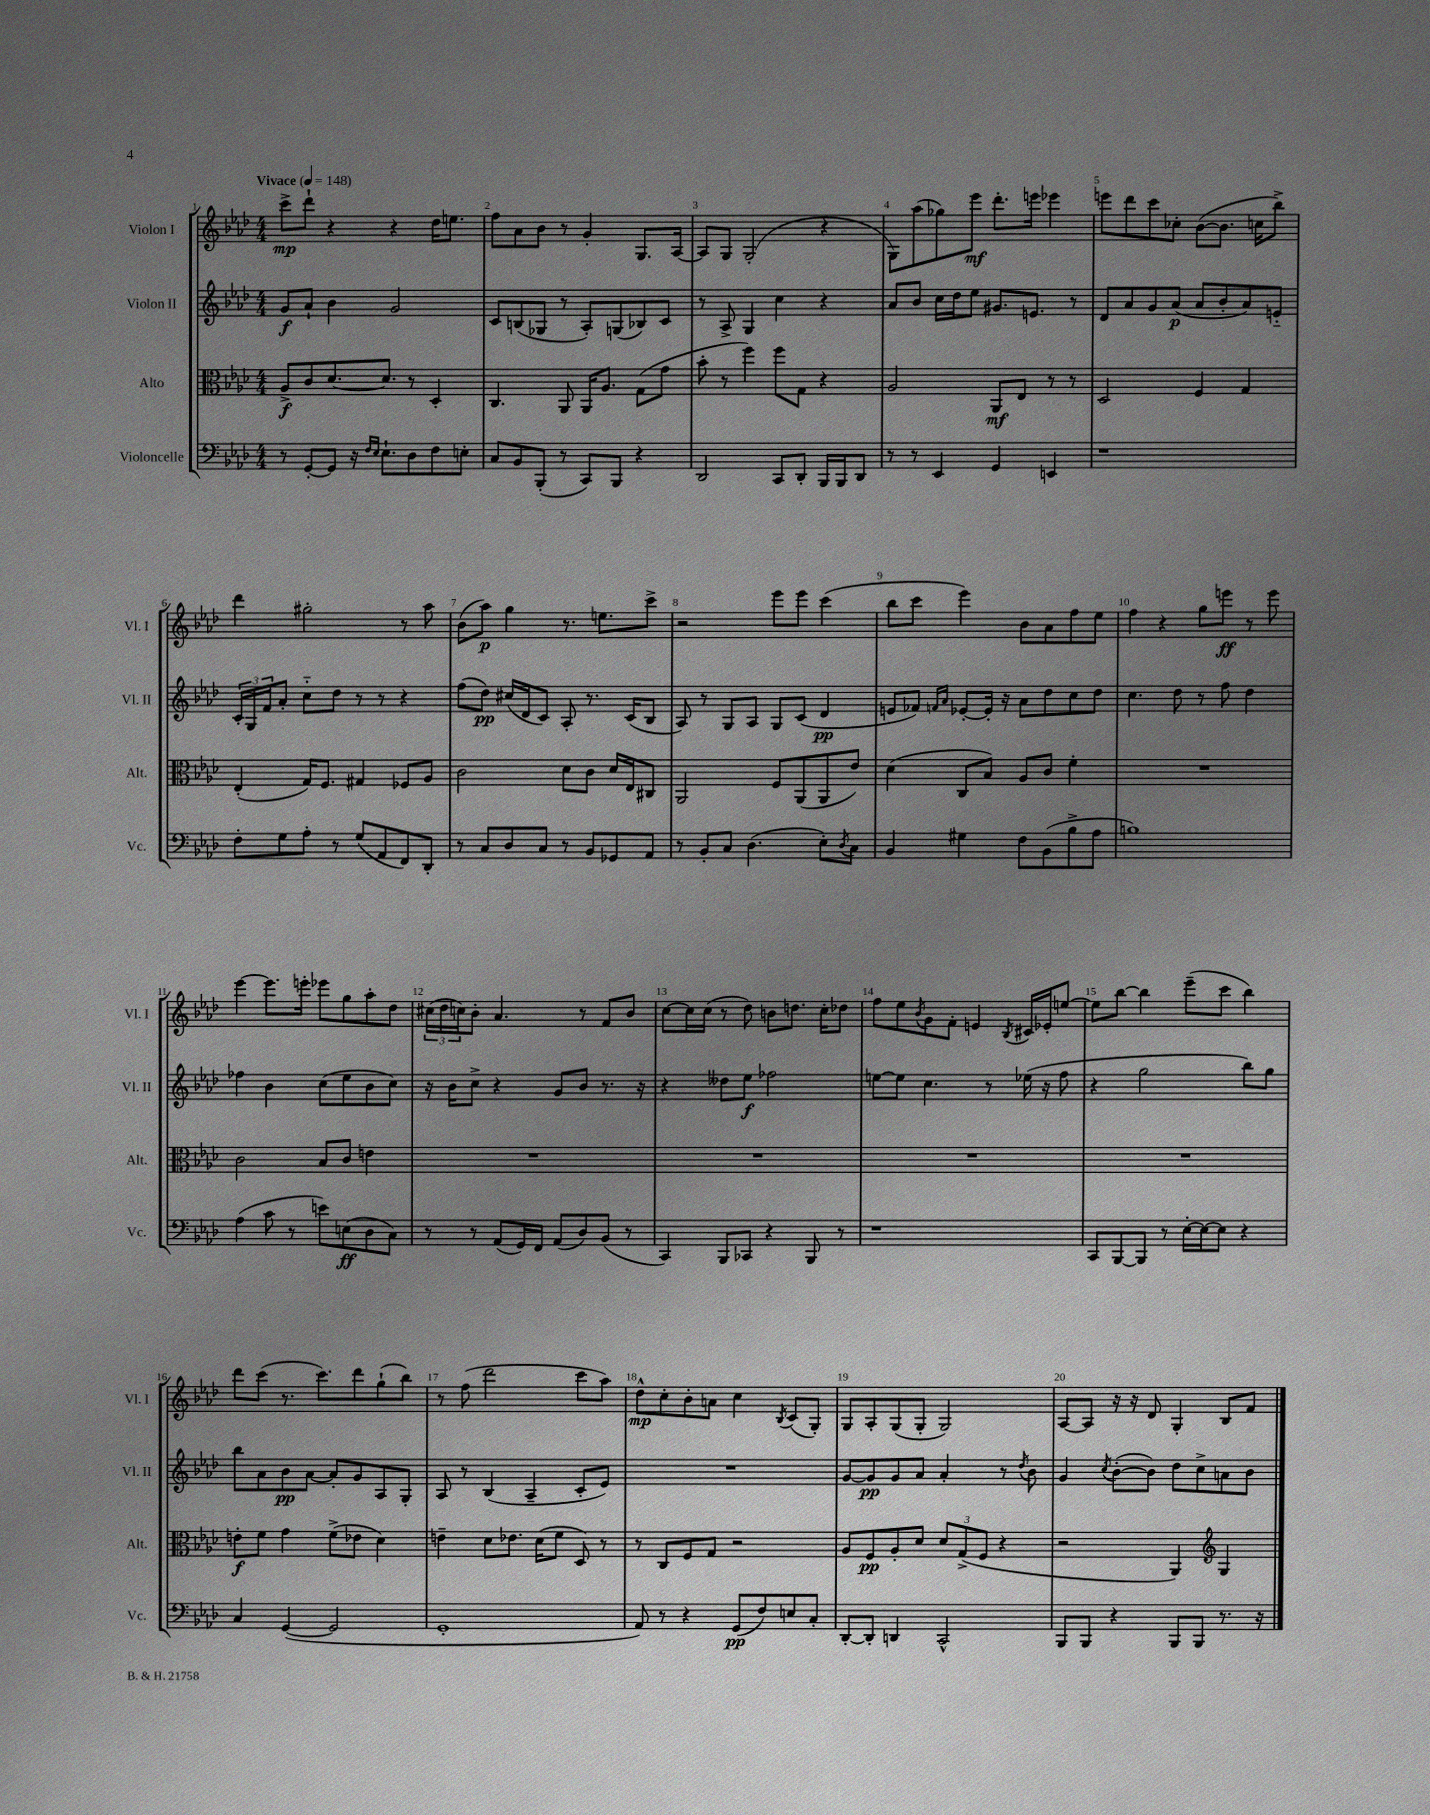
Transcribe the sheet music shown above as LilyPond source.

<<
\new StaffGroup <<
\new Staff = "s0" \with { instrumentName = "Violon I" shortInstrumentName = "Vl. I" } {
    \clef treble \key aes \major \numericTimeSignature \time 4/4 \tempo "Vivace" 4 = 148
    c'''8->\mp des'''8-! r4 r4 des''16 e''8. |
    f''8 aes'8 bes'8 r8 g'4-. g8. aes16~ |
    aes8 g8 g2-.( r4 |
    g8) aes''8( ges''8) ees'''8\mf des'''8.-. e'''16 ees'''4 |
    e'''8 des'''8 c'''8 ces''8-. bes'8~( bes'8. c''16 bes''8->) |
    des'''4 gis''2-. r8 aes''8 |
    bes'8( aes''8\p) g''4 r8. e''8. c'''8-> |
    r2 ees'''8 ees'''8 c'''4( |
    bes''8 c'''8 ees'''4) bes'8 aes'8 f''8 ees''8 |
    f''4 r4 g''8 e'''8\ff r8 e'''8 |
    ees'''4~ ees'''8. e'''16-. ees'''8 g''8 aes''8-. des''8 |
    \tuplet 3/2 { cis''16( des''16 c''16) } bes'8-. aes'4. r8 f'8 bes'8 |
    c''8~ c''16 c''16( r8 des''8) b'8 d''8. c''16-. des''8 |
    f''8 ees''8 \acciaccatura { bes'8 } g'8 f'8-. e'4 \acciaccatura { bes8 } cis'16 ees'16-. e''8~ |
    e''8 bes''8~ bes''4 ees'''8--( c'''8 bes''4) |
    des'''8 c'''8( r8. c'''8.) des'''8 g''8-!( bes''8) |
    r8 f''8( des'''2 c'''8 aes''8) |
    des''8-^\mp c''8-. bes'8-. a'8 c''4 \acciaccatura { bes8 } c'8( g8-.) |
    g8 aes8-. g8( g8-. g2) |
    aes8~ aes8 r16 r16 des'8 g4-. bes8 f'8 \bar "|." |
}
\new Staff = "s1" \with { instrumentName = "Violon II" shortInstrumentName = "Vl. II" } {
    \clef treble \key aes \major \numericTimeSignature \time 4/4
    g'8\f aes'8-! bes'4 g'2 |
    c'8 b8( ges8 r8 aes8-.) g8( bes8) c'8 |
    r8 aes8-> g4 c''4 r4 |
    aes'8 bes'8 c''16 des''16 ees''8 gis'8. e'8. r8 |
    des'8 aes'8 g'8 aes'8\p( aes'8 bes'8-. aes'8) e'8-_ |
    \tuplet 3/2 { c'16-. g16 f'16 } aes'8-. c''8-_ des''8 r8 r8 r4 |
    f''8( des''8\pp) cis''16( des'16 c'8) aes8-. r8. c'16( bes8 |
    aes8) r8 g8 aes8 g8 c'8( des'4\pp |
    e'8 fes'8) \grace { f'16 aes'16 } ees'8~-. ees'16-. r16 aes'8 des''8 c''8 des''8 |
    c''4. des''8 r8 f''8 des''4 |
    fes''4 bes'4 c''8( ees''8 bes'8 c''8) |
    r16 bes'16 c''8-> r4 g'8 bes'8 r8. r16 |
    r4 deses''8 ees''8\f fes''2 |
    e''8~ e''8 c''4. r8 ees''16( r16 f''8 |
    r4 g''2 bes''8) g''8 |
    bes''8 aes'8 bes'8\pp aes'8~ aes'8-. g'8 aes8 g8-. |
    aes8 r8 bes4( aes4-- c'8-. ees'8) |
    R1 |
    g'8~ g'8\pp g'8 aes'8 aes'4-. r8 \acciaccatura { des''8 } bes'8 |
    g'4 \acciaccatura { c''8 } bes'8~-.( bes'8) des''8 c''8-> a'8 bes'8 \bar "|." |
}
\new Staff = "s2" \with { instrumentName = "Alto" shortInstrumentName = "Alt." } {
    \clef alto \key aes \major \numericTimeSignature \time 4/4
    aes8->\f c'8 des'8.~ des'8. r8 des4-. |
    c4. aes,8 aes,16 aes8. g8( g'8 |
    bes'8-. r8 f''4) f''8 g8 r4 |
    aes2 aes,8\mf ees8 r8 r8 |
    des2 f4 g4 |
    ees4-.( g16) f8. gis4 fes8 aes8 |
    c'2 des'8 c'8 des'16 ees16 cis8 |
    aes,2 f8 aes,8( aes,8 ees'8) |
    des'4( c8 bes8) aes8 c'8 f'4-. |
    R1 |
    c'2 bes8 c'8 e'4 |
    R1 |
    R1 |
    R1 |
    R1 |
    e'8-.\f f'8 g'4 f'8->( ees'8 des'4) |
    e'4-- des'8 ees'8. des'16( f'8 des8) r8 |
    r8 c8 f8 g8 r2 |
    aes8 f8\pp aes8-. des'8 \tuplet 3/2 { des'8 g8->( f8 } r4 |
    r2 aes,4) \clef treble g4 \bar "|." |
}
\new Staff = "s3" \with { instrumentName = "Violoncelle" shortInstrumentName = "Vc." } {
    \clef bass \key aes \major \numericTimeSignature \time 4/4
    r8 g,8~-. g,8 r16 \grace { f16 ees16 } ees8.-! des8 f8 e8-. |
    c8 bes,8 bes,,8-.( r8 c,8) bes,,8 r4 |
    des,2 c,8 des,8-. bes,,16 bes,,16 des,8 |
    r8 r8 ees,4 g,4 e,4 |
    r1 |
    f8-. g8 aes8-. r8 g8( aes,8 f,8) des,8-. |
    r8 c8 des8 c8 r8 bes,8 ges,8 aes,8 |
    r8 bes,8-. c8 des4.( ees8-.) \acciaccatura { des8 } c8 |
    bes,4 gis4 f8 bes,8( bes8-> aes8 |
    b1) |
    aes4( c'8 r8 e'8) e8\ff( des8 c8) |
    r8 r8 aes,8( g,16) f,16 aes,8( des8) bes,8( r8 |
    c,4) bes,,8 ces,8 r4 bes,,8 r8 |
    r1 |
    c,8 bes,,8~ bes,,8 r8 ees16~-. ees16~ ees8 r4 |
    c4 g,4~( g,2 |
    g,1-. |
    aes,8) r8 r4 g,8\pp( f8) e8 c8-. |
    des,8~-. des,8-. d,4 c,2-^ |
    bes,,8 bes,,8 r4 bes,,8 bes,,8 r8. r16 \bar "|." |
}
>>
>>
\layout { \context { \Score \override BarNumber.break-visibility = ##(#f #t #t) barNumberVisibility = #all-bar-numbers-visible } }
